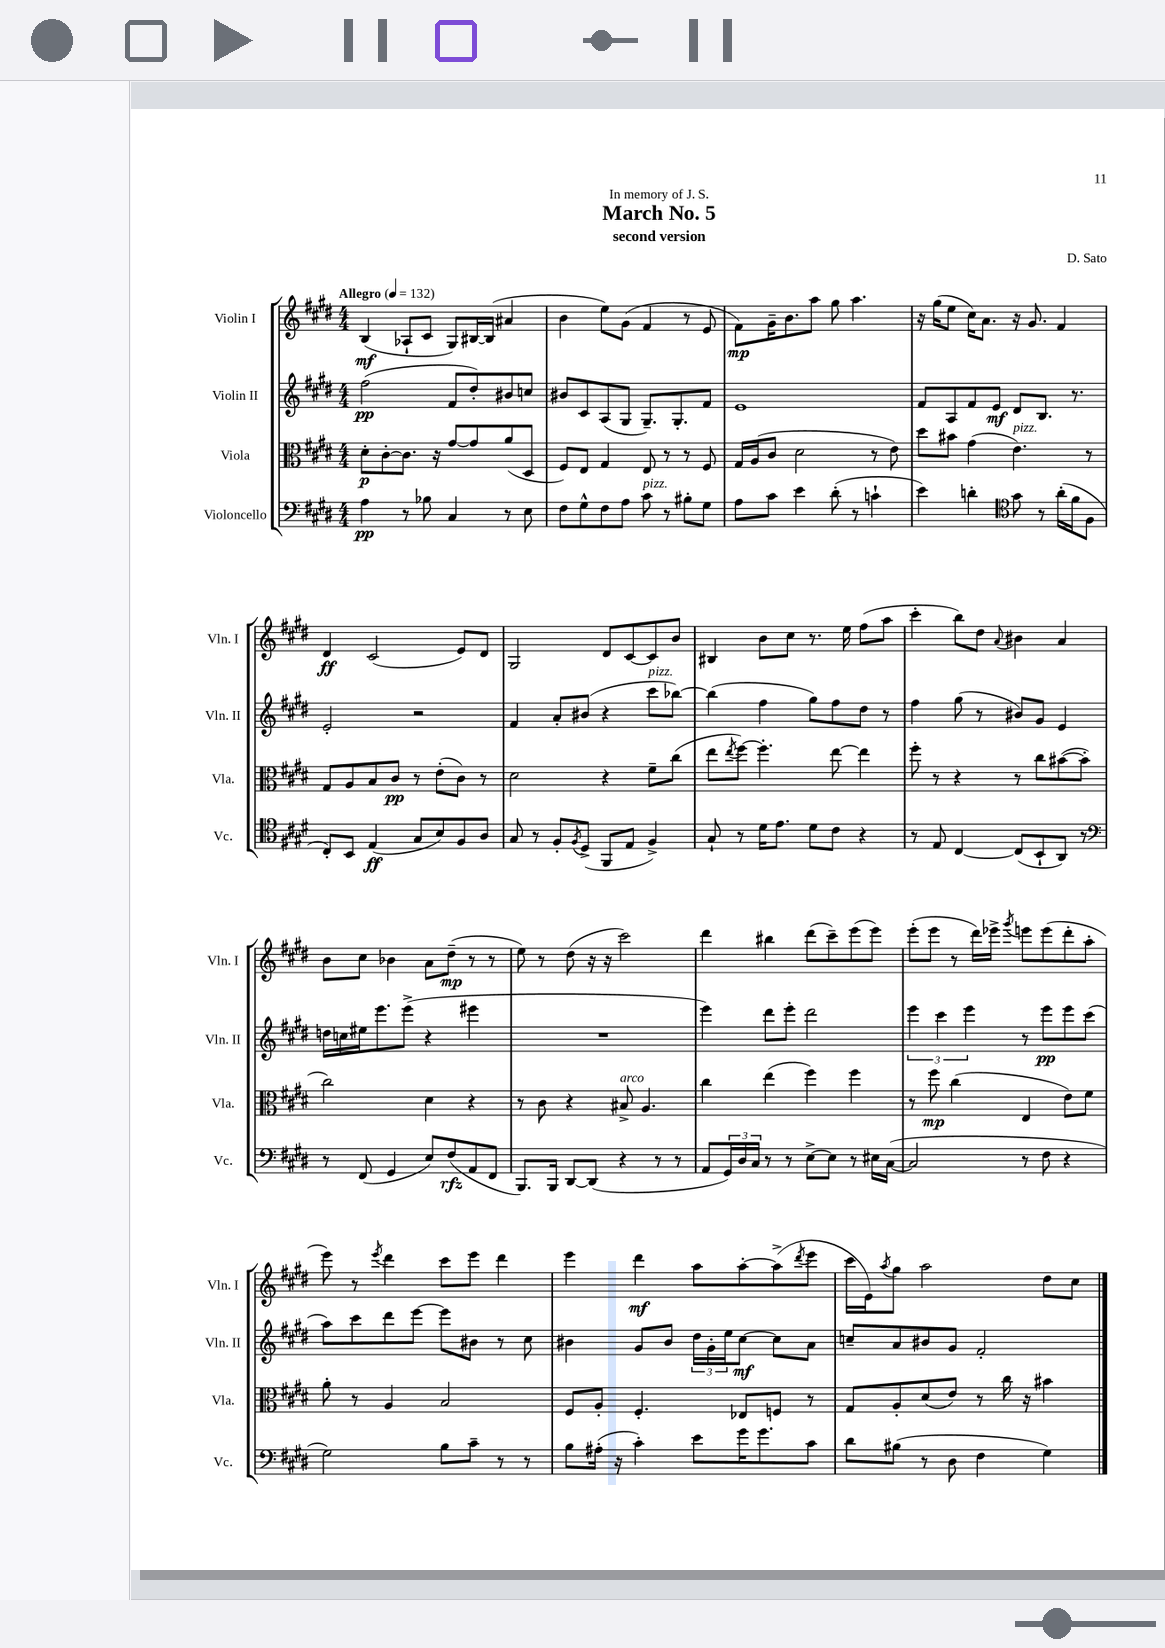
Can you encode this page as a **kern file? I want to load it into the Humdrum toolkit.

**kern	**kern	**kern	**kern
*staff4	*staff3	*staff2	*staff1
*clefF4	*clefC3	*clefG2	*clefG2
*k[f#c#g#d#]	*k[f#c#g#d#]	*k[f#c#g#d#]	*k[f#c#g#d#]
*M4/4	*M4/4	*M4/4	*M4/4
*MM132	*MM132	*MM132	*MM132
4A	8d#'	(2ff#	(4B
.	[8c#'	.	.
8r	8.c#]	.	8A-`
8B-	.	.	8c#
.	16r	.	.
4C#	[8g#	8f#	8G#)
.	8g#]	8dd#')	[16B#
.	.	.	(16B#]
8r	(8a	8b#	4a#
8E	8D#	8cc	.
=	=	=	=
8F#	8F#)	8b#	4b
8G#^^	8E	8c#	.
8F#	4G#	(8A	8ee)
8A	.	8G#	(8g#
8c#	8E	8.G#~)	4f#
8r	8r	.	.
.	.	8.G#'	.
8B#'	8r	.	8r
8G#	8F#	8f#	8e
=	=	=	=
8A	16G#	1e	8f#)
.	(16A	.	.
8c#	8c#	.	16g#~
.	.	.	8.b
4e	2d#	.	.
.	.	.	8aa
(8d#'	.	.	8gg#
8r	.	.	4.aa
4c`	8r	.	.
.	8e)	.	.
=	=	=	=
4e)	8dd#	8f#	16r
.	.	.	(16gg#
.	8b#	8A	8ee
4d'	(4g#	8f#	16cc#)
.	.	.	8.a
.	.	8e	.
*clefC4	*	*	*
8g#	4.e)	8d#	16r
.	.	.	8.g#
8r	.	8.B	.
(16a'	.	.	4f#
16f#	.	8.r	.
8F#	8r	.	.
=	=	=	=
8C#')	8G#	2e'	4d#
8BB	8A	.	.
(4E	8B	.	(2c#
.	8c#	.	.
8G#	8r	2r	.
8B)	(8e'	.	.
8F#	8c#)	.	8e)
8A	8r	.	8d#
=	=	=	=
8G#	2d#	4f#	2G#
8r	.	.	.
8F#'	.	8a'	.
8qF#	.	.	.
(8D#^	.	(8b#	.
8FF#	4r	4r	8d#
8E	.	.	[8c#
4F#^)	8f#~	8ccc#	8c#]
.	(8cc#	[8bb-)	8b
=	=	=	=
8G#`	8ee	(4bb-]	4B#
.	8qee	.	.
8r	[8ff#)	.	.
16d#	4.ff#']	4ff#	8b
8.e	.	.	.
.	.	.	8cc#
8d#	.	8gg#)	8.r
8c#	[8ee	8ff#	.
.	.	.	16ee
4r	4ee]	8dd#	(8ff#
.	.	8r	8aa
=	=	=	=
8r	8ff#'	4ff#	4ccc#'
8E	8r	.	.
[4C#	4r	(8gg#	8bb)
.	.	8r	8dd#
.	.	.	8qqa
(8C#]	8r	8b#)	4b#
8BB`	8cc#	8g#	.
8AA)	([8b#	4e	4a
8r	8b#']	.	.
=	=	=	=
*clefF4	*	*	*
8r	2cc#)	16dd	8b
.	.	16cc	.
(8FF#	.	16ee#	8cc#
.	.	8.eee	.
4GG#	.	.	4b-
.	.	(8eee^	.
8E)	4d#	4r	8a
(8F#	.	.	(8dd#~
8AA	4r	4eee#	8r
8FF#	.	.	8r
=	=	=	=
8.BBB)	8r	1r	8ee)
.	8c#	.	8r
16BBB	.	.	.
[8DD#	4r	.	(8dd#
(8DD#]	.	.	16r
.	.	.	16r
4r	8B#^	.	2ccc#)
.	4.A	.	.
8r	.	.	.
8r	.	.	.
=	=	=	=
8AA	4cc#	4eee)	4ddd#
24GG#)	.	.	.
24D#	.	.	.
24C#	.	.	.
8r	(4ee	8ddd#	4bb#
8r	.	8eee'	.
[8E^	4ff#)	2ddd#	(8ddd#
8E]	.	.	8ccc#~)
8r	4ff#	.	(8eee
16E#	.	.	8eee)
([16C#	.	.	.
=	=	=	=
2C#]	8r	6eee	(8eee'
.	8ff#	.	8eee
.	.	6ccc#	.
.	(4cc#	.	8r
.	.	6eee	.
.	.	.	16ddd#)
.	.	.	16eee-^
.	.	.	8qggg#
8r	4E	8r	8eee
8F#	.	8eee	(8eee
4r	8e)	8eee	8ddd#'
.	8f#	(8ccc#	8aa'
=	=	=	=
2G#)	8a'	8aa)	8eee)
.	8r	8ccc#	8r
.	.	.	8qeee
.	4A	8ddd#	4ddd#
.	.	[8eee	.
8B	2B	8eee]	8ccc#
8c#~	.	8b#	8eee
8r	.	8r	4ddd#
8r	.	8cc#	.
=	=	=	=
8B	8F#	4b#	4eee
(16A#'	8A'	.	.
16r	.	.	.
4c#')	4.F#'	8g#	4ddd#
.	.	8b#	.
8e	.	24dd#	8aa
.	.	24g#'	.
.	.	24ee	.
16g#	8E-	[8cc#	[8aa'
8.g#	.	.	.
.	8F	8cc#]	(8aa^]
.	.	.	8qddd#
8c#	8r	8a	8eee
=	=	=	=
8d#	8G#	8cc~	16ccc#
.	.	.	16e)
.	.	.	8qaa
(8B#	8A'	8a	8gg#
8r	(8d#	8b#	2aa
8D#	8e)	8g#	.
4F#	8r	2f#'	.
.	16cc#	.	.
.	16r	.	.
4G#)	4b#	.	8dd#
.	.	.	8cc#
==	==	==	==
*-	*-	*-	*-
